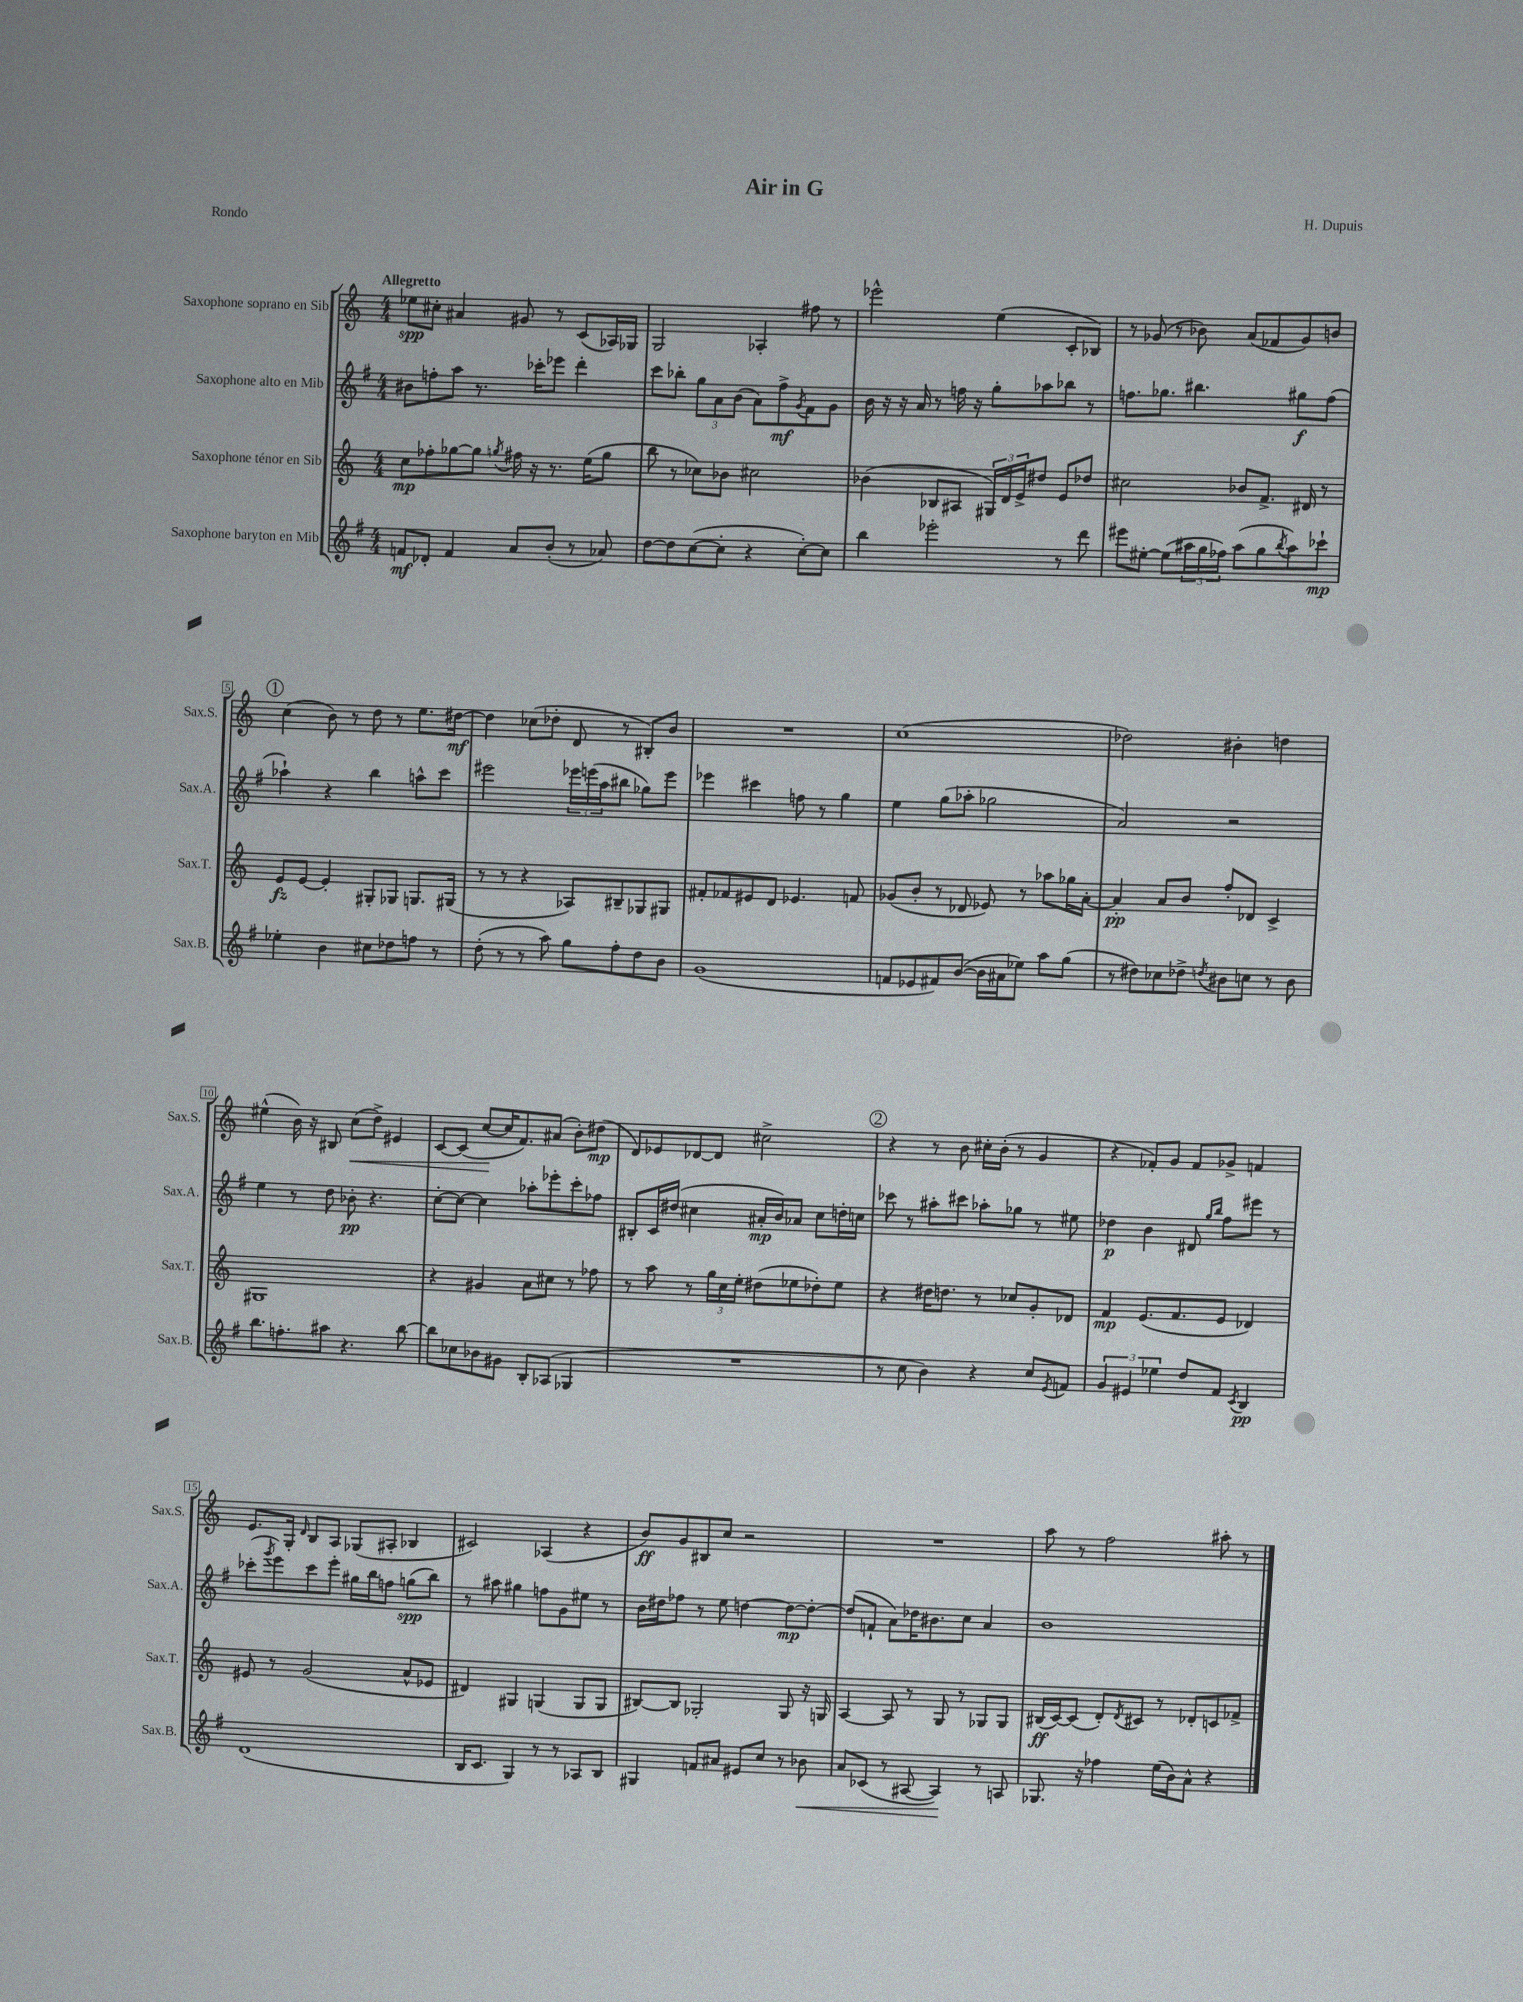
\header { title = "Air in G" composer = "H. Dupuis" piece = "Rondo" }
<<
\new StaffGroup <<
\new Staff = "s0" \with { instrumentName = "Saxophone soprano en Sib" shortInstrumentName = "Sax.S." } {
    \clef treble \key c \major \numericTimeSignature \time 4/4 \tempo "Allegretto"
    ees''8\spp cis''8-. ais'4 gis'8 r8 c'8( aes16) ges16 |
    g2 aes4-. fis''8 r8 |
    ees'''2-^ e''4( c'8-. bes8) |
    r8 ges'8( r8 bes'8) a'8( fes'8 ges'8) b'8 |
    \mark \markup { \circle "1" } c''4( b'8) r8 d''8 r8 e''8. dis''16~\mf |
    dis''4 ces''8( des''8-. d'8 r8 bis8-.) b'8 |
    R1 |
    c''1( |
    des''2) bis'4-. d''4 |
    eis''4-^( b'16) r16 bis8 c''8\<( d''8->) eis'4 |
    c'8~ c'8( c''8~\! c''16 f'8.) ais'8( b'8-.) dis''8\mp( |
    d'8) ees'8 des'8~ des'8 cis''2-> |
    \mark \markup { \circle "2" } r4 r8 b'8 cis''16-. b'16-.( r8 g'4 |
    r4 fes'8-.) g'8 fes'8 ges'8-> f'4 |
    e'8. g16-. \grace { d'16 } b8 a8 ges8( ais8-. bes4 |
    cis'2) aes4( r4 |
    b'8\ff) g'8 bis8 c''8 r2 |
    R1 |
    a''8 r8 f''2 ais''8-. r8 \bar "|." |
}
\new Staff = "s1" \with { instrumentName = "Saxophone alto en Mib" shortInstrumentName = "Sax.A." } {
    \clef treble \key g \major \numericTimeSignature \time 4/4
    bis'8 f''8-. a''8 r8. ces'''16-. ees'''8 d'''4-. |
    c'''8 bes''8-. \tuplet 3/2 { g''8 a'8 b'8( } a'8) fis''8->\mf \acciaccatura { g'8 } fis'8 g'8 |
    b'16 r16 r16 a'16 r8 f''16 r16 g''8-. aes''8 bes''8 r8 |
    f''8. ges''8. bis''4. gis''8\f f''8( |
    \mark \markup { \circle "1" } aes''4-!) r4 b''4 a''8-^ c'''8 |
    eis'''2 \tuplet 3/2 { ees'''16 e'''16( a''16 } bis''8 ges''8) e'''8 |
    ees'''4 cis'''4 f''8 r8 g''4 |
    e''4 g''8( aes''8-. ges''2 |
    a'2) r2 |
    e''4 r8 d''8 bes'8-.\pp r4. |
    c''8~-. c''8~ c''4 aes''8-. ees'''8-. c'''8-. fes''8 |
    bis8-. c'16 dis''16( cis''4 ais'16-.\mp b'16) aes'8 cis''8 d''16-. c''16 |
    \mark \markup { \circle "2" } ces'''8 r8 ais''8-. cis'''8 aes''8-. ges''8 r8 eis''8 |
    des''4\p b'4 dis'8 \grace { g''16 b''16 } fis''8 eis'''8 r8 |
    ces'''8-.( \acciaccatura { g'''8 } e'''8) ces'''8 e'''8-. gis''16 b''16 f''8 g''8\spp( b''8) |
    r8 ais''8 gis''4 f''8 g'8 eis''8 r8 |
    b'16 dis''16 fes''8 r8 e''8 d''4~ d''8~\mp d''8~-. |
    d''8( f'8-! a'8) des''16 bis'8. c''8 a'4 |
    b'1 \bar "|." |
}
\new Staff = "s2" \with { instrumentName = "Saxophone ténor en Sib" shortInstrumentName = "Sax.T." } {
    \clef treble \key c \major \numericTimeSignature \time 4/4
    c''8\mp fes''8-. ges''8~ ges''8 \acciaccatura { g''8 } fis''16 r16 r8. e''16( g''8 |
    b''8 r8 ces''8) bes'8 cis''2 |
    bes'4( bes8 ais8 \tuplet 3/2 { gis16) d'16 e'16-> } dis''8 e'8 des''8 |
    cis''2 bes'8 f'8.-> dis'16 r8 |
    \mark \markup { \circle "1" } e'8\fz e'8~ e'4-. gis8-. ges8 g8. gis16( |
    r8 r8 r4 aes8) bis8-- ges8 gis8 |
    fis'8-. fes'8 eis'8 d'8 ees'4. f'8 |
    ges'8( b'8-. r8 des'8 ees'8) r8 aes''8 ges''16 a'16~-. |
    a'4-.\pp a'8 b'8 f''8-. des'8 c'4-> |
    gis1 |
    r4 gis'4 a'8 cis''8 r8 fes''8 |
    r8 a''8 r8 \tuplet 3/2 { g''16 c''16 e''16-. } dis''8( ees''8 des''8-.) ees''8 |
    \mark \markup { \circle "2" } r4 dis''16 d''8. r8 ces''8 g'8-. des'8 |
    f'4\mp e'8.( f'8. e'8 des'4) |
    eis'8 r8 g'2( a'8-^ ees'8 |
    dis'4) gis4 g4( g8 g8 |
    bis8~) bis8 ges2-. ges8 r16 g16 |
    a4~ a8 r8 g8 r8 ges8 ges8 |
    bis16\ff( c'16~) c'8( d'8-.) \acciaccatura { d'8 } cis'8 r8 des'8-. c'8 fes'8-> \bar "|." |
}
\new Staff = "s3" \with { instrumentName = "Saxophone baryton en Mib" shortInstrumentName = "Sax.B." } {
    \clef treble \key g \major \numericTimeSignature \time 4/4
    f'8\mf des'8-. f'4 a'8 b'8-.( r8 aes'8) |
    d''8~ d''8 c''8~( c''8-. r4 c''8~-.) c''8 |
    b''4 ees'''2-. r8 d'''8 |
    eis'''8 eis''8~-. eis''8( \tuplet 3/2 { ais''16 g''16 fes''16) } ais''8( g''8 \acciaccatura { b''8 } ais''8) ces'''8-!\mp |
    \mark \markup { \circle "1" } ees''4-. b'4 cis''8 des''8 f''8 r8 |
    d''8-.( r8 r8 a''8) g''8 fis''8-. d''8 b'8 |
    g'1( |
    f'8 ees'8 fis'8) b'8~( b'16 ais'16 ees''8) a''8 g''8( |
    r8 dis''8) ces''8 des''8-> \acciaccatura { d''8 } bis'8 c''8 r8 bis'8 |
    b''8. f''8.-. ais''8 r4. b''8~ |
    b''8 ces''8 bes'8 gis'8 b8-. aes8( ges4 |
    R1 |
    \mark \markup { \circle "2" } r8 c''8 b'4) r4 c''8 \acciaccatura { e'8 } f'8 |
    \tuplet 3/2 { g'4 eis'4 ees''4 } d''8 fis'8 \acciaccatura { c'8 } b4\pp |
    d'1( |
    b16 c'8. g4) r8 r8 aes8 b8 |
    gis4 f'8 ais'8 eis'8 c''8 r8 bes'8\< |
    a'8 ces'8( r8 ais8~ ais4\!) r8 a8 |
    ges8. r16 fes''4 e''16( b'16) a'8-^ r4 \bar "|." |
}
>>
>>
\layout { \context { \Score \override BarNumber.stencil = #(make-stencil-boxer 0.1 0.3 ly:text-interface::print) } }
